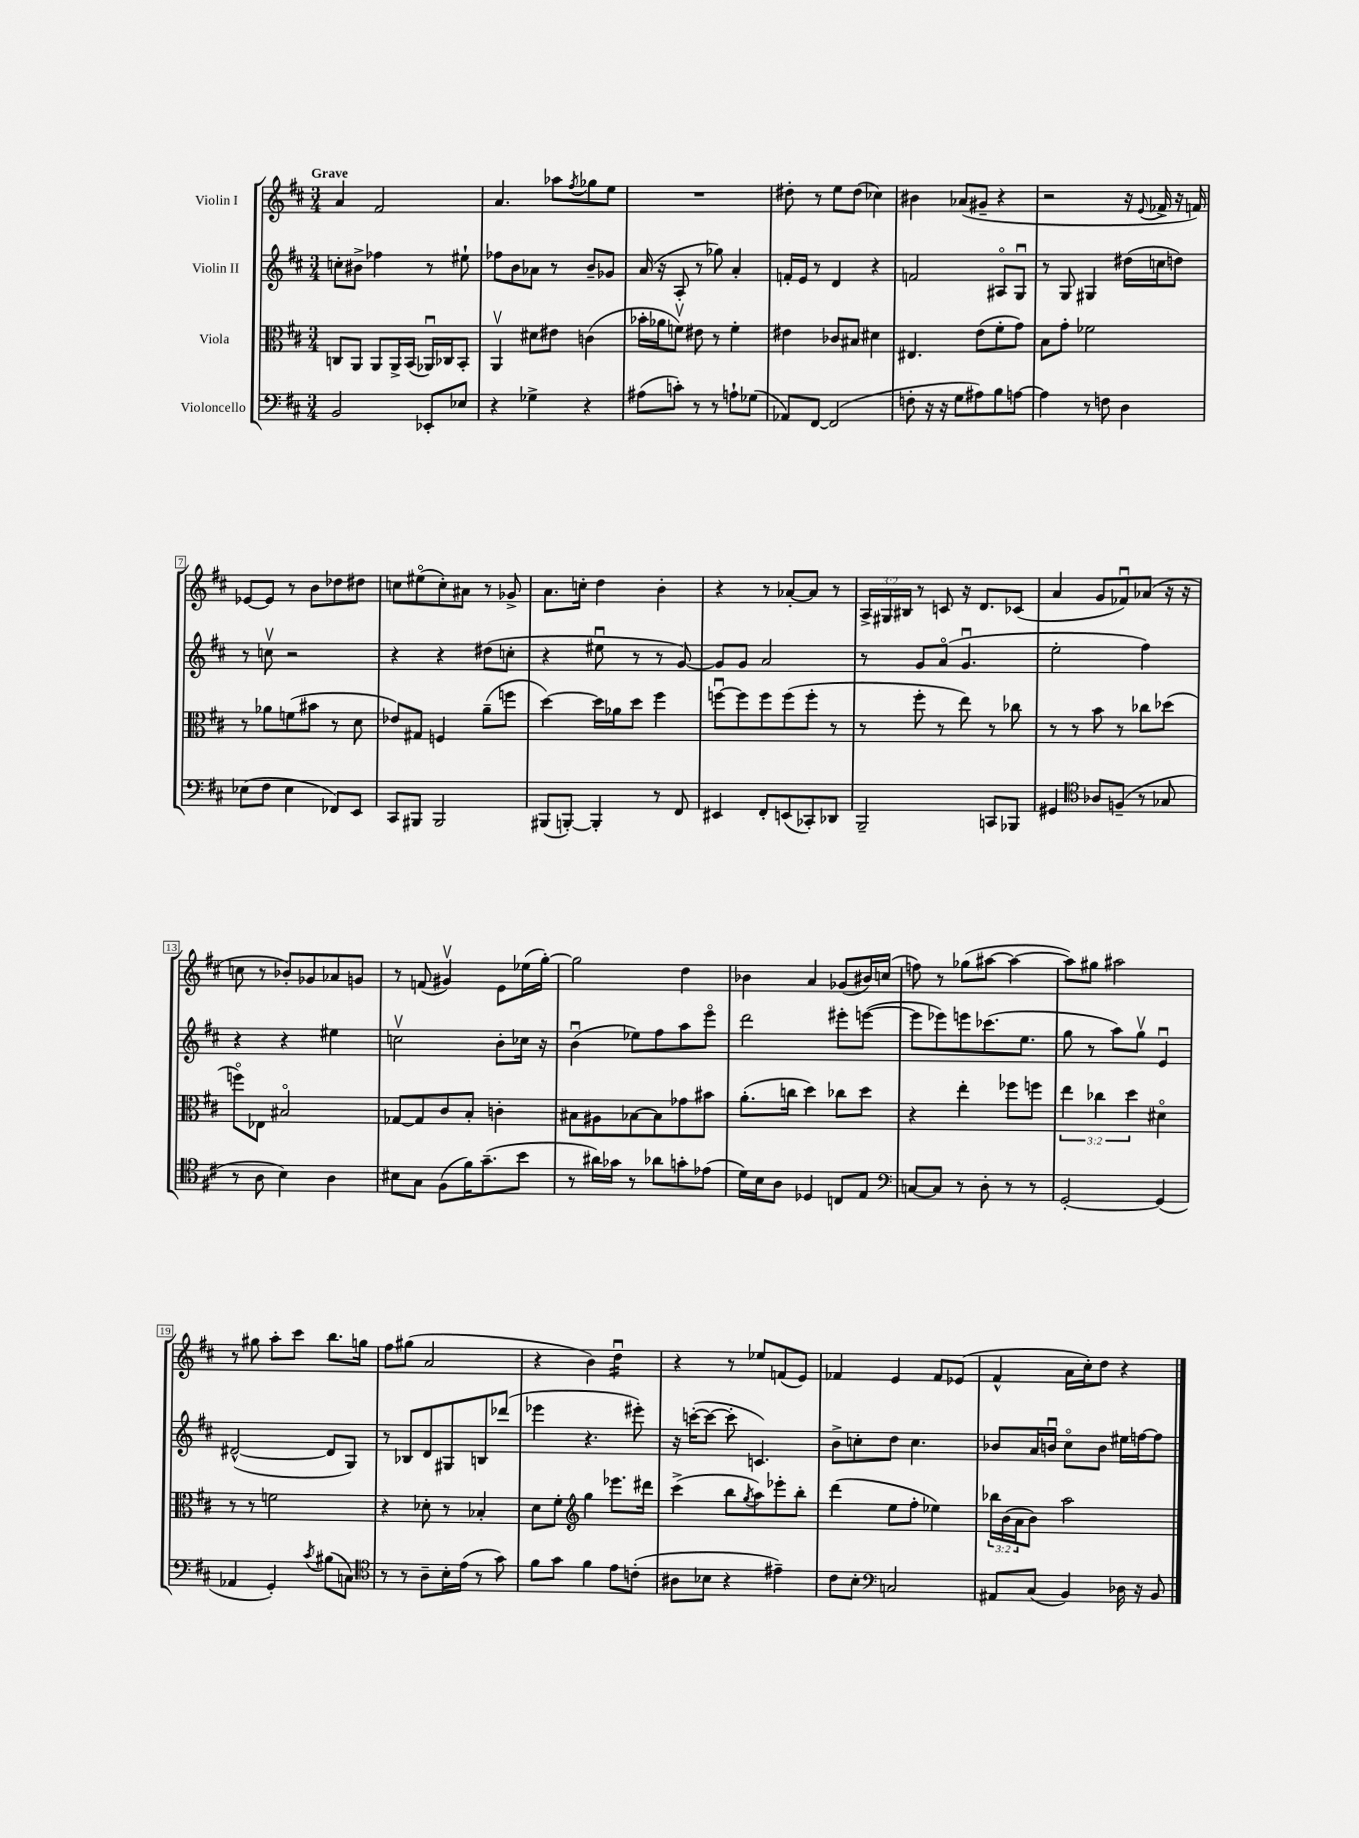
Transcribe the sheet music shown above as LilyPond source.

<<
\new StaffGroup <<
\new Staff = "s0" \with { instrumentName = "Violin I" } {
    \clef treble \key d \major \numericTimeSignature \time 3/4 \override Staff.TupletNumber.text = #tuplet-number::calc-fraction-text \tempo "Grave"
    a'4 fis'2 |
    a'4. aes''8 \acciaccatura { fis''8 } ges''8 e''8 |
    R2. |
    dis''8-. r8 e''8 dis''8( ces''4) |
    bis'4 aes'8( gis'8-- r4 |
    r2 r16 \appoggiatura { e'8 } fes'16-> r16 f'16) |
    ees'8~ ees'8 r8 b'8 des''8 dis''8 |
    c''8 eis''8\flageolet( c''8-.) ais'8 r8 ges'8-> |
    a'8. c''16-. d''4 b'4-. |
    r4 r8 aes'8~-. aes'8 r8 |
    \tuplet 3/2 { a16-> gis16 bis16 } r8 c'8 r16 d'8. ces'8( |
    a'4 g'8 fes'8\downbow) aes'8( r16 r16 |
    c''8 r8 bes'8-.) ges'8 aes'8 g'8 |
    r8 f'8( gis'4\upbow) e'8 ees''16( g''16~-.) |
    g''2 d''4 |
    bes'4 a'4 ges'8( bis'16) c''16( |
    f''8) r8 ges''8( ais''8~ ais''4~ |
    ais''8) gis''8 ais''2 |
    r8 gis''8 a''8-. cis'''8 b''8. g''16 |
    fis''8 gis''8( a'2 |
    r4 b'4) d''4:16\downbow |
    r4 r8 ees''8 f'8( e'8) |
    fes'4 e'4 fes'8 ees'8( |
    fis'4-^ a'16 cis''16-.) d''8 r4 \bar "|." |
}
\new Staff = "s1" \with { instrumentName = "Violin II" } {
    \clef treble \key d \major \numericTimeSignature \time 3/4
    c''8-. bis'8-> fes''4 r8 eis''8-! |
    fes''8 b'8 aes'8 r8 b'8-- ges'8 |
    a'16( r16 a8-. r8 ges''8) a'4-. |
    f'16-. e'16 r8 d'4 r4 |
    f'2 ais8\flageolet g8\downbow |
    r8 g8 gis4 dis''16( c''16 d''8) |
    r8 c''8\upbow r2 |
    r4 r4 dis''8( c''8-. |
    r4 eis''8\downbow r8 r8 g'8~) |
    g'8 g'8 a'2 |
    r8 g'8 a'8\flageolet( g'4.\downbow |
    e''2-. fis''4) |
    r4 r4 eis''4 |
    c''2\upbow b'8-. ces''16 r16 |
    b'4\downbow( ees''8) fis''8 a''8 e'''8\flageolet |
    d'''2 eis'''8-. e'''8~( |
    e'''8 ees'''8) e'''8 ces'''8.( e''8. |
    g''8 r8 a''8) g''8\upbow e'4\downbow |
    dis'2~-^( dis'8 g8) |
    r8 bes8 d'8 gis8 b8 des'''8( |
    ees'''4 r4. eis'''8-.) |
    r16 c'''16~-.( c'''8~ c'''8-. c'4.) |
    b'8-> c''8-. d''8 c''4. |
    bes'8 a'16 b'16\downbow cis''8\flageolet b'8 eis''16 f''16~ f''8 \bar "|." |
}
\new Staff = "s2" \with { instrumentName = "Viola" } {
    \clef alto \key d \major \numericTimeSignature \time 3/4 \override Staff.TupletNumber.text = #tuplet-number::calc-fraction-text
    c8 a,8 a,8 a,16-> b,16( aes,16\downbow) ces16 b,8-. |
    a,4\upbow dis'8 eis'8 c'4( |
    bes'16-. aes'16 f'8\upbow) eis'8 r8 f'4-. |
    eis'4 ces'8 bis8 dis'4 |
    eis4. e'8( fis'8-. g'8) |
    b8 g'8-. fes'2 |
    r8 aes'8 f'8( bis'8 r8 d'8 |
    ees'8) gis8 f4 a'8--( f''8 |
    d''4~) d''16 aes'16 d''8 fis''4 |
    f''8~\downbow f''8 f''8 f''8( f''8-. r8 |
    r8 fis''8-. r8 e''8) r8 ces''8 |
    r8 r8 b'8 r8 ces''8 des''8( |
    f''8\flageolet) ees8 bis2\flageolet |
    ges8~ ges8 cis'8 b8-. c'4-. |
    bis8 ais8 bes8~ bes8 ges'8 bis'8 |
    a'8.-.( c''16 d''4) ces''8 d''8 |
    r4 e''4-. fes''8 f''8 |
    \tuplet 3/2 { e''4 ces''4 d''4 } dis'4\flageolet |
    r8 r8 f'2 |
    r4 des'8-. r8 bes4-. |
    d'8 fis'8-. \clef treble g''4 ees'''8. dis'''16 |
    cis'''4->( b''8 \acciaccatura { g''8 } a''8) ees'''8-. b''8-. |
    d'''4( e''8 fis''8-. ees''4) |
    \tuplet 3/2 { bes''16 b'16( a'16 } b'8) a''2 \bar "|." |
}
\new Staff = "s3" \with { instrumentName = "Violoncello" } {
    \clef bass \key d \major \numericTimeSignature \time 3/4
    b,2 ees,8-. ees8 |
    r4 ges4-> r4 |
    ais8( c'8-.) r8 r8 a8-! ges8( |
    aes,8) fis,8~ fis,2( |
    f8-. r16 r16 g8 ais8) b8 a8~ |
    a4 r8 f8 d4 |
    ees8( fis8 ees4 fes,8) e,8 |
    cis,8 bis,,8 bis,,2 |
    bis,,8( b,,8~-.) b,,4-. r8 fis,8 |
    eis,4 fis,8-. e,8( ces,8-.) des,8 |
    b,,2-- c,8 bes,,8 |
    gis,4 \clef tenor aes8 f8--( r8 ges8 |
    r8 a8 b4) a4 |
    bis8 g8 fis8( fis'16) g'8.--( b'8 |
    r8 ais'16) ges'16 r8 aes'8 g'8-. ees'8( |
    d'16) b16 a8 des4 c8 e8 |
    \clef bass c8~ c8 r8 d8-. r8 r8 |
    g,2~-. g,4( |
    aes,4 g,4-.) \acciaccatura { cis'8 } bis8( c8) |
    \clef tenor r8 r8 a8-- b16-. e'16( r8 g'8) |
    fis'8 g'8 fis'4 e'8 c'8-.( |
    ais8 bes8 r4 eis'4--) |
    cis'8 b8-. \clef bass c2 |
    ais,8 cis8( b,4) des16 r16 b,8 \bar "|." |
}
>>
>>
\layout { \context { \Score \override BarNumber.stencil = #(make-stencil-boxer 0.1 0.3 ly:text-interface::print) } }
